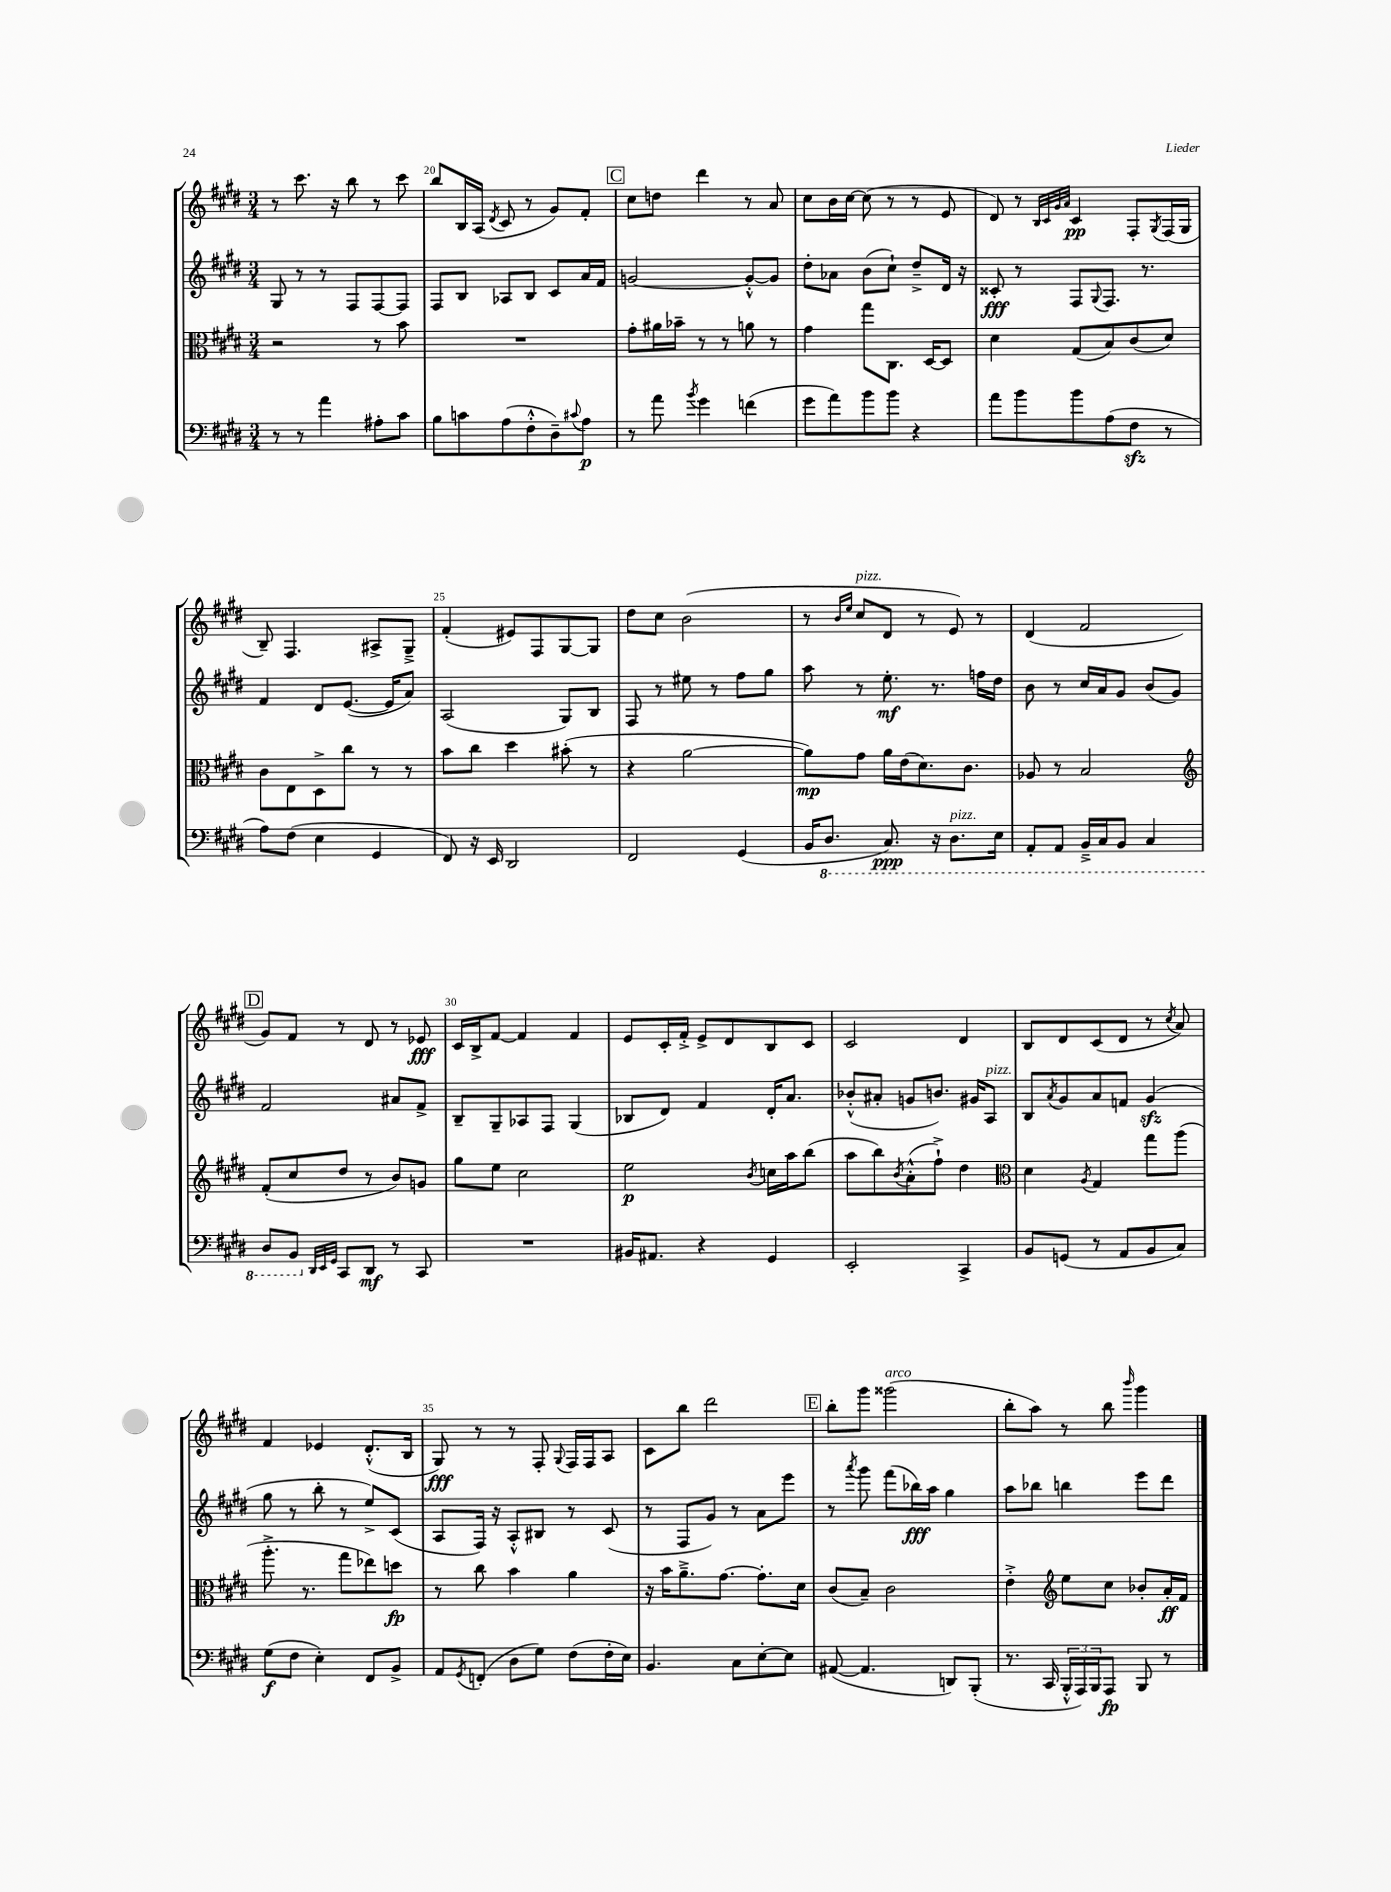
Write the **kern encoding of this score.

**kern	**kern	**kern	**kern
*staff4	*staff3	*staff2	*staff1
*clefF4	*clefC3	*clefG2	*clefG2
*k[f#c#g#d#]	*k[f#c#g#d#]	*k[f#c#g#d#]	*k[f#c#g#d#]
*M3/4	*M3/4	*M3/4	*M3/4
8r	2r	8G#/	8r
8r	.	8r	8.ccc#\
4a\	.	8r	.
.	.	.	16r
.	.	8F#/L	8bb\
8A#'\L	8r	[8F#/	8r
8c#\J	8b\	8F#/]J	8ccc#\
=	=	=	=
8B\L	2.r	8F#/L	8bb/L
8c\	.	8B/J	16B/L
.	.	.	(16A/JJ
.	.	.	8qd#/
(8A\	.	8A-/L	8c#/
8F#'^^\	.	8B/J	8r
8D#~\)	.	8c#/L	8g#/L)
8qqc#/	.	.	.
8A\J	.	16a/L	8f#'/J
.	.	16f#/JJ	.
=	=	=	=
8r	8g#'\L	[2g/	8cc#\L
8a\	16a#\L	.	8dd\J
.	16b-~\JJ	.	.
8qb/	.	.	.
4g#\	8r	.	4ddd#\
.	8r	.	.
(4f\	8a\	8g'^^/_L	8r
.	8r	8g/]J	8a/
=	=	=	=
8g#\L	4g#\	8dd#'\L	8cc#\L
8a\)	.	8a-\J	16b\L
.	.	.	[16cc#\JJ
8b\	8gg#\L	(8b\L	(8cc#\]
8b\J	8.C#\J	8cc#`\J)	8r
4r	.	8dd#~^/L	8r
.	[16D#/LK	.	.
.	8D#/]J	16d#/Jk	8e/
.	.	16r	.
=	=	=	=
8a\L	4d#\	8c##'/	8d#/)
8b\	.	8r	8r
.	.	.	32qqB/LLL
.	.	.	32qqc#/
.	.	.	32qqg#/
.	.	.	32qqa/JJJ
8b\	(8G#/L	8F#/L	4c#/
.	.	8qqG#/	.
(8A\	8B/)	8.F#/J	.
8F#\J	(8c#/	.	8F#'/L
.	.	8.r	.
.	.	.	8qG#/
8r	8d#/J)	.	(16F#/L
.	.	.	16G#/JJ
=	=	=	=
8A\L)	8c#\L	4f#/	8B~/)
(8F#\J	8E\	.	4.F#/
4E\	8D#^\	8d#/L	.
.	8cc#\J	([8.e/J	.
4GG#/	8r	.	8A#^/L
.	.	16e/]LK	.
.	8r	8a/J)	8G#~^/J
=	=	=	=
8FF#/)	8b\L	(2A/	(4f#'/
16r	8cc#\J	.	.
16EE/	.	.	.
2DD#/	4dd#\	.	8e#/L)
.	.	.	8F#/
.	(8b#'\	8G#/L)	[8G#/
.	8r	8B/J	8G#/]J
=	=	=	=
2FF#/	4r	8F#/	8dd#\L
.	.	8r	8cc#\J
.	[2a\	8ee#\	(2b\
.	.	8r	.
(4GG#/	.	8ff#\L	.
.	.	8gg#\J	.
=	=	=	=
16BB/LK	8a\]L)	8aa\	8r
8.DD#/J	.	.	.
.	.	.	16qqb/LL
.	.	.	16qqee/JJ
.	8g#\J	8r	8cc#/L
8.CC#/)	16a\LL	8.ee'\	8d#/J
.	(16e\J	.	.
.	8.d#\)	.	8r
16r	.	8.r	.
8.DD#\L	.	.	8e/)
.	8.c#\J	.	.
.	.	16ff\LL	8r
16EE\Jk	.	16dd#\JJ	.
=	=	=	=
8AAA'/L	8A-/	8b\	(4d#/
8AAA/J	8r	8r	.
16BBB~^/LL	2B/	16cc#/LL	2f#/
16CC#/J	.	16a/J	.
8BBB/J	.	8g#/J	.
4CC#/	.	(8b/L	.
.	.	8g#/J)	.
=	=	=	=
*	*clefG2	*	*
8DD#/L	(8f#'/L	2f#/	8g#/L)
8BBB/J	8cc#/	.	8f#/J
32qqDD#/LLL	.	.	.
32qqEE/	.	.	.
32qqGG#/JJJ	.	.	.
8CC#/L	8dd#/J	.	8r
8DD#/J	8r	.	8d#/
8r	8b/L)	8a#/L	8r
8CC#/	8g/J	8f#^/J	8e-/
=	=	=	=
2.r	8gg#\L	8B~/L	16c#/LL
.	.	.	16B^/J
.	8ee\J	8G#~/	[8f#/J
.	2cc#\	8A-/	4f#/]
.	.	8F#/J	.
.	.	(4G#/	4f#/
=	=	=	=
16BB#/LK	2ee\	8B-/L	8e/L
8.AA#/J	.	.	.
.	.	8d#/J)	16c#'/L
.	.	.	16f#'^/JJ
4r	.	4f#/	8e^/L
.	.	.	8d#/
.	8qb/	.	.
4GG#/	16cc\LL	16d#'/LK	8B/
.	16aa\J	8.a/J	.
.	(8bb\J	.	8c#/J
=	=	=	=
2EE'/	8aa\L	(8b-'^^/L	2c#/
.	8bb\)	8a#'/J	.
.	8qb/	.	.
.	(8a'^^\	8g/L	.
.	8ff#`^\J)	8.b/J)	.
4CC#^/	4dd#\	.	4d#/
.	.	16g#/LK	.
.	.	8A/J	.
=	=	=	=
*	*clefC3	*	*
8BB/L	4d#\	8B/L	8B/L
.	.	8qa/	.
(8GG/J	.	8g#/	8d#/
.	8qA/	.	.
8r	4G#/	8a/	(8c#/
8AA/L	.	8f/J	8d#/J
8BB/	8gg#\L	(4g#/	8r
.	.	.	8qcc#/
8C#/J)	(8aa\J	.	8a/)
=	=	=	=
(8G#\L	8.aa'^\	8gg#\	4f#/
8F#\J	.	8r	.
.	8.r	.	.
4E'\)	.	8bb'\	4e-/
.	8gg#\L	8r	.
8FF#/L	8ee-\)	8ee^/L)	(8.d#'^^/L
8BB^/J	8dd\J	(8c#/J	.
.	.	.	16B/Jk
=	=	=	=
8AA/L	8r	8A/L	8G#/)
8qGG#/	.	.	.
(8FF'/J	8cc#\	16F#/Jk)	8r
.	.	16r	.
8D#\L	4b\	8A'^^/L	8r
8G#\J)	.	8B#/J	8F#'/
.	.	.	8qqG#/
(8F#\L	4a\	8r	16F#/LL
.	.	.	16F#/J
16F#'\L	.	(8c#/	8A/J
16E\JJ)	.	.	.
=	=	=	=
4.BB/	16r	8r	8c#\L
.	16b\LK	.	.
.	8.a~^\	8F#/L	8bb\J
.	.	8g#/J)	2ddd#\
.	[8.g#\J	.	.
8C#\L	.	8r	.
[8E'\	8.g#'\]L	8a\L	.
8E\]J	.	8eee\J	.
.	16d#\Jk	.	.
=	=	=	=
([8AA#/	(8c#/L	8r	8bb'\L
.	.	8qaaa/	.
4.AA#/]	8B~/J)	8ggg#\	8ggg#\J
.	2c#\	(8fff#\L	(2ggg##\
.	.	16bb-\L)	.
.	.	16aa\JJ	.
8DD/L)	.	4gg#\	.
(8BBB'/J	.	.	.
=	=	=	=
8.r	4e'^\	8aa\L	8bb'\L
.	.	8bb-\J	8aa\J)
16CC#/	.	.	.
*	*clefG2	*	*
24BBB'^^/LL	8ee\L	4bb\	8r
24AAA/)	.	.	.
24BBB/J	.	.	.
8AAA/J	8cc#\J	.	8bb\
.	.	.	16qqbbb/
8BBB/	8b-'/L	8eee\L	4ggg#\
8r	16a'/L	8ddd#\J	.
.	16f#/JJ	.	.
==	==	==	==
*-	*-	*-	*-
